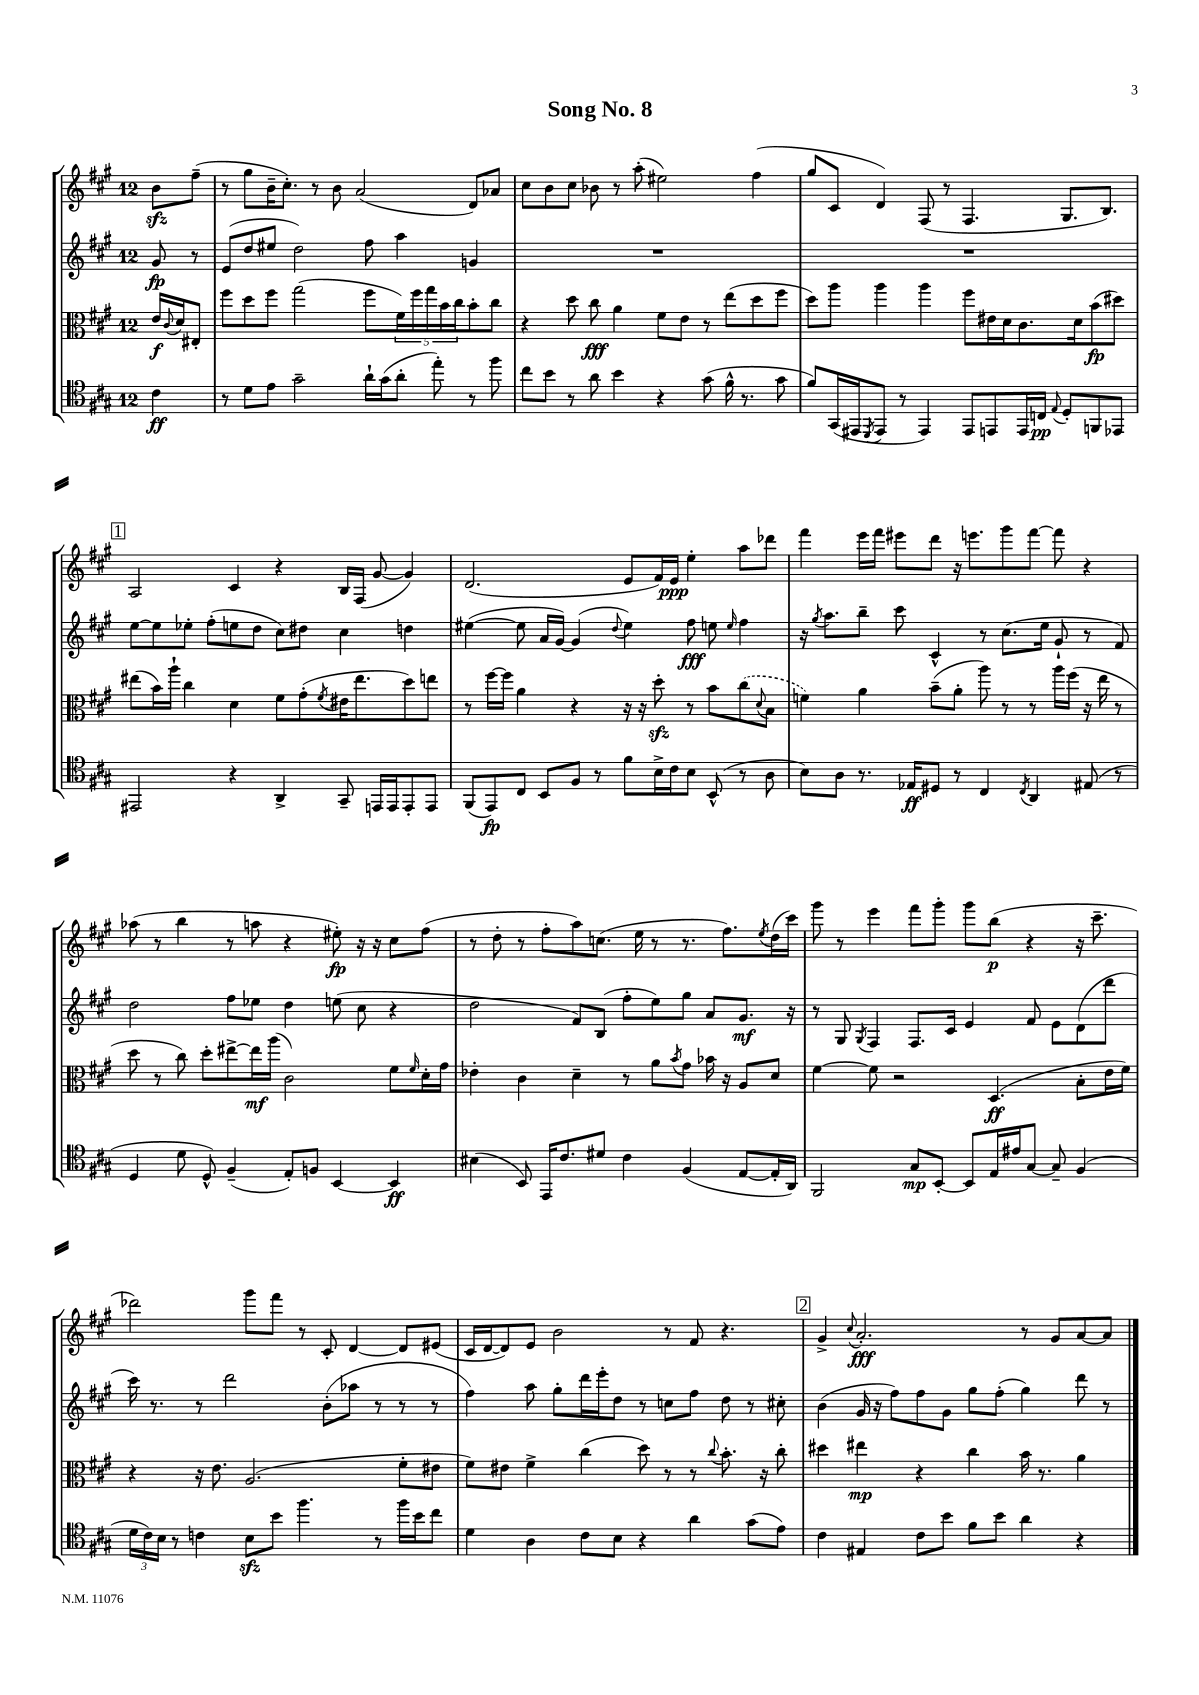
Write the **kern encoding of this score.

**kern	**kern	**kern	**kern
*staff4	*staff3	*staff2	*staff1
*clefC4	*clefC3	*clefG2	*clefG2
*k[f#c#g#]	*k[f#c#g#]	*k[f#c#g#]	*k[f#c#g#]
*M12/8	*M12/8	*M12/8	*M12/8
4c#\	16e/LL	8g#/	8b\L
.	8qqc#/	.	.
.	16d/J	.	.
.	8E#'/J	8r	(8ff#~\J
=	=	=	=
8r	8ff#\L	(8e/L	8r
8d\L	8dd\	8dd/	8gg#\L
8e\J	8ff#\J	8ee#/J	16b~\K
.	.	.	8.cc#'\J)
2g#~\	(2gg#\	2dd\)	.
.	.	.	8r
.	.	.	8b\
.	.	.	(2a/
16a`\LL	8ff#\L	8ff#\	.
(16g#\J	.	.	.
8a'\J	20f#\L)	4aa\	.
.	20ff#\	.	.
.	20gg#\	.	.
8ee'\)	.	.	.
.	20b\	.	.
.	20cc#\J	.	.
8r	8b'\	4g/	8d/L)
8ff#\	8cc#\J	.	8a-/J
=	=	=	=
8cc#\L	4r	1.r	8cc#\L
8b\J	.	.	8b\
8r	8dd\	.	8cc#\J
8a\	8cc#\	.	8b-\
4b\	4a\	.	8r
.	.	.	(8aa'\
4r	8f#\L	.	2ee#\)
.	8e\J	.	.
(8g#\	8r	.	.
16f#^^\	(8ee\L	.	.
8.r	.	.	.
.	8dd\	.	(4ff#\
8g#\	8ff#\J	.	.
=	=	=	=
8f#/L)	8dd\L)	1.r	8gg#/L
(16GG#/L	8aa\J	.	8c#/J
16EE#/J	.	.	.
8qDD/	.	.	.
8EE#/J	4aa\	.	4d/)
8r	.	.	.
4EE#/)	4aa\	.	(8F#/
.	.	.	8r
8EE#/L	8ff#\L	.	4.F#/
8EE/	16e#\L	.	.
.	16d\J	.	.
16EE/L	8.c#\	.	.
16C/JJ	.	.	.
8qqE/	.	.	.
8D'/L	.	.	8.G#/L
.	16d\k	.	.
8FF/	(8b\	.	.
.	.	.	8.B/J)
8EE-/J	8dd#\J)	.	.
=	=	=	=
2EE#/	(8ee#\L	[8ee\L	2A/
.	16b\L)	8ee\]	.
.	16aa`\JJ	.	.
.	4cc#\	8ee-'\J	.
.	.	(8ff#'\L	.
4r	4d\	8ee\	4c#/
.	.	8dd\J	.
4AA^/	8f#\L	8cc#\L)	4r
.	(8g#'\	8dd#\J	.
.	8qf#/	.	.
8GG#~/	16e#\K	4cc#\	16B/LL
.	8.ee#\	.	(16F#/JJ
16EE/LL	.	.	[8g#/
16EE/J	.	.	.
8EE'/	8dd\)	4dd\	4g#/])
8EE/J	8ee\J	.	.
=	=	=	=
(8FF#/L	8r	([4ee#\	(2.d/
8EE/)	[16ff#\LL	.	.
.	16ff#\]JJ	.	.
8C#/J	4a\	8ee#\]	.
8BB/L	.	16a/LL	.
.	.	[16g#/JJ)	.
8F#/J	4r	(4g#/]	.
8r	.	.	.
.	.	8qqdd/	.
8f#\L	16r	4ee#\)	8e/L
.	16r	.	.
16B^\L	8dd'\	.	16f#/L)
16c#\J	.	.	16e/JJ
8B\J	8r	8ff#\	4ee'\
(8BB^^/	8b\L	8ee\	.
.	.	16qqee/	.
8r	(8cc#\	4ff#\	8aa\L
.	8qqd/	.	.
8A\	8B\J	.	8ddd-\J
=	=	=	=
8B\L)	4f\)	16r	4fff#\
.	.	8qgg#/	.
.	.	8.aa\L	.
8A\J	.	.	.
8.r	4a\	8bb~\J	16eee\LL
.	.	.	16fff#\JJ
.	.	8ccc#\	8eee#\L
16E-/LK	.	.	.
8D#/J	(8b~\L	4c#^^/	8ddd\J
8r	8a'\J	.	16r
.	.	.	8.eee\L
4C#/	8aa\)	8r	.
.	8r	(8.cc#\L	8ggg#\
8qC#/	.	.	.
4AA/	8r	.	[8fff#\J
.	.	16ee\Jk	.
.	16aa\LL	8g#`/	8fff#\]
.	(16ff#\JJ	.	.
(8E#/	16r	8r	4r
.	16ee\	.	.
8r	8r	8f#/)	.
=	=	=	=
4D/	8dd\	2dd\	(8aa-\
.	8r	.	8r
8d\	8cc#\)	.	4bb\
8D^^/)	8dd'\L	.	.
(4F#~/	[8ee#^\	8ff#\L	8r
.	16ee#\]L	8ee-\J	8aa\
.	(16aa\JJ	.	.
8E'/L)	2c#\)	4dd\	4r
8F/J	.	.	.
[4BB/	.	(8ee\	8ee#'\)
.	.	8cc#\	16r
.	.	.	16r
4BB/]	8f#\L	4r	8cc#\L
.	16qqf#/	.	.
.	16d'\L	.	(8ff#\J
.	16g#\JJ	.	.
=	=	=	=
(4B#\	4e-'\	2dd\	8r
.	.	.	8dd'\
8BB/)	4c#\	.	8r
16EE/LK	.	.	8ff#'\L
8.c#/	.	.	.
.	4d~\	8f#/L)	8aa\)
8d#/J	.	(8B/J	(8.cc\J
4c#\	8r	8ff#'\L	.
.	.	.	16ee\
.	8a\L	8ee\)	8r
.	8qb/	.	.
(4F#/	8g#\J	8gg#\J	8.r
.	16b-\	8a/L	.
.	16r	.	8.ff#\L)
[8E/L	8A/L	8.g#/J	.
.	.	.	8qee/
16E'/]L	8d/J	.	(16dd\L
16AA/JJ)	.	16r	16ccc#\JJ)
=	=	=	=
2FF#/	[4f#\	8r	8ggg#\
.	.	8G#/	8r
.	.	8qG#/	.
.	8f#\]	4F#/	4eee\
.	2r	.	.
8G#/L	.	8.F#/L	8fff#\L
[8BB'/J	.	.	8ggg#'\J
.	.	16c#/Jk	.
8BB/]L	.	4e/	8ggg#\L
16E/L	(4.D/	.	(8bb\J
16e#/J	.	.	.
[8G#/J	.	8f#/	4r
8G#~/]	.	8e\L	.
(4F#/	8B'\L	(8d\	16r
.	.	.	8.ccc#~\
.	16e\L	8ddd\J	.
.	16f#\JJ)	.	.
=	=	=	=
24d\LL	4r	16ccc#\)	2ddd-\)
24c#\)	.	.	.
.	.	8.r	.
24B\JJ	.	.	.
8r	.	.	.
4c\	16r	8r	.
.	8.e\	.	.
.	.	2ddd\	.
8B\L	(2.A/	.	8ggg#\L
8b\J	.	.	8fff#\J
4.ff#\	.	.	8r
.	.	(8b'\L	8c#'/
.	.	8aa-\J	[4d/
8r	.	8r	.
16ff#\LL	8f#'\L	8r	8d/]L
16b\J	.	.	.
8cc#\J	8e#\J	8r	(8e#/J
=	=	=	=
4d\	8f#\L)	4ff#\)	16c#/LL
.	.	.	[16d/J
.	8e#\J	.	8d/])
4A\	4f#^\	8aa\	8e/J
.	.	8gg#'\L	2b\
8c#\L	(4cc#\	16ddd\L	.
.	.	16eee'\J	.
8B\J	.	8dd\J	.
4r	8dd\)	8r	.
.	8r	8cc\L	8r
4a\	8r	8ff#\J	8f#/
.	8qqcc#/	.	.
.	8.b'\	8dd\	4.r
(8g#\L	.	8r	.
.	16r	.	.
8e\J)	8cc#'\	8cc#'\	.
=	=	=	=
4c#\	4dd#\	(4b\	4g#^/
.	.	.	8qqcc#/
4E#/	4ee#\	16g#/	2.a'/
.	.	16r	.
.	.	8ff#\L)	.
8c#\L	4r	8ff#\	.
8b\J	.	8g#\J	.
8f#\L	4cc#\	8gg#\L	.
8b\J	.	(8ff#'\J	.
4a\	16b\	4gg#\)	8r
.	8.r	.	.
.	.	.	8g#/L
4r	4a\	8ddd\	[8a/
.	.	8r	8a/]J
==	==	==	==
*-	*-	*-	*-
